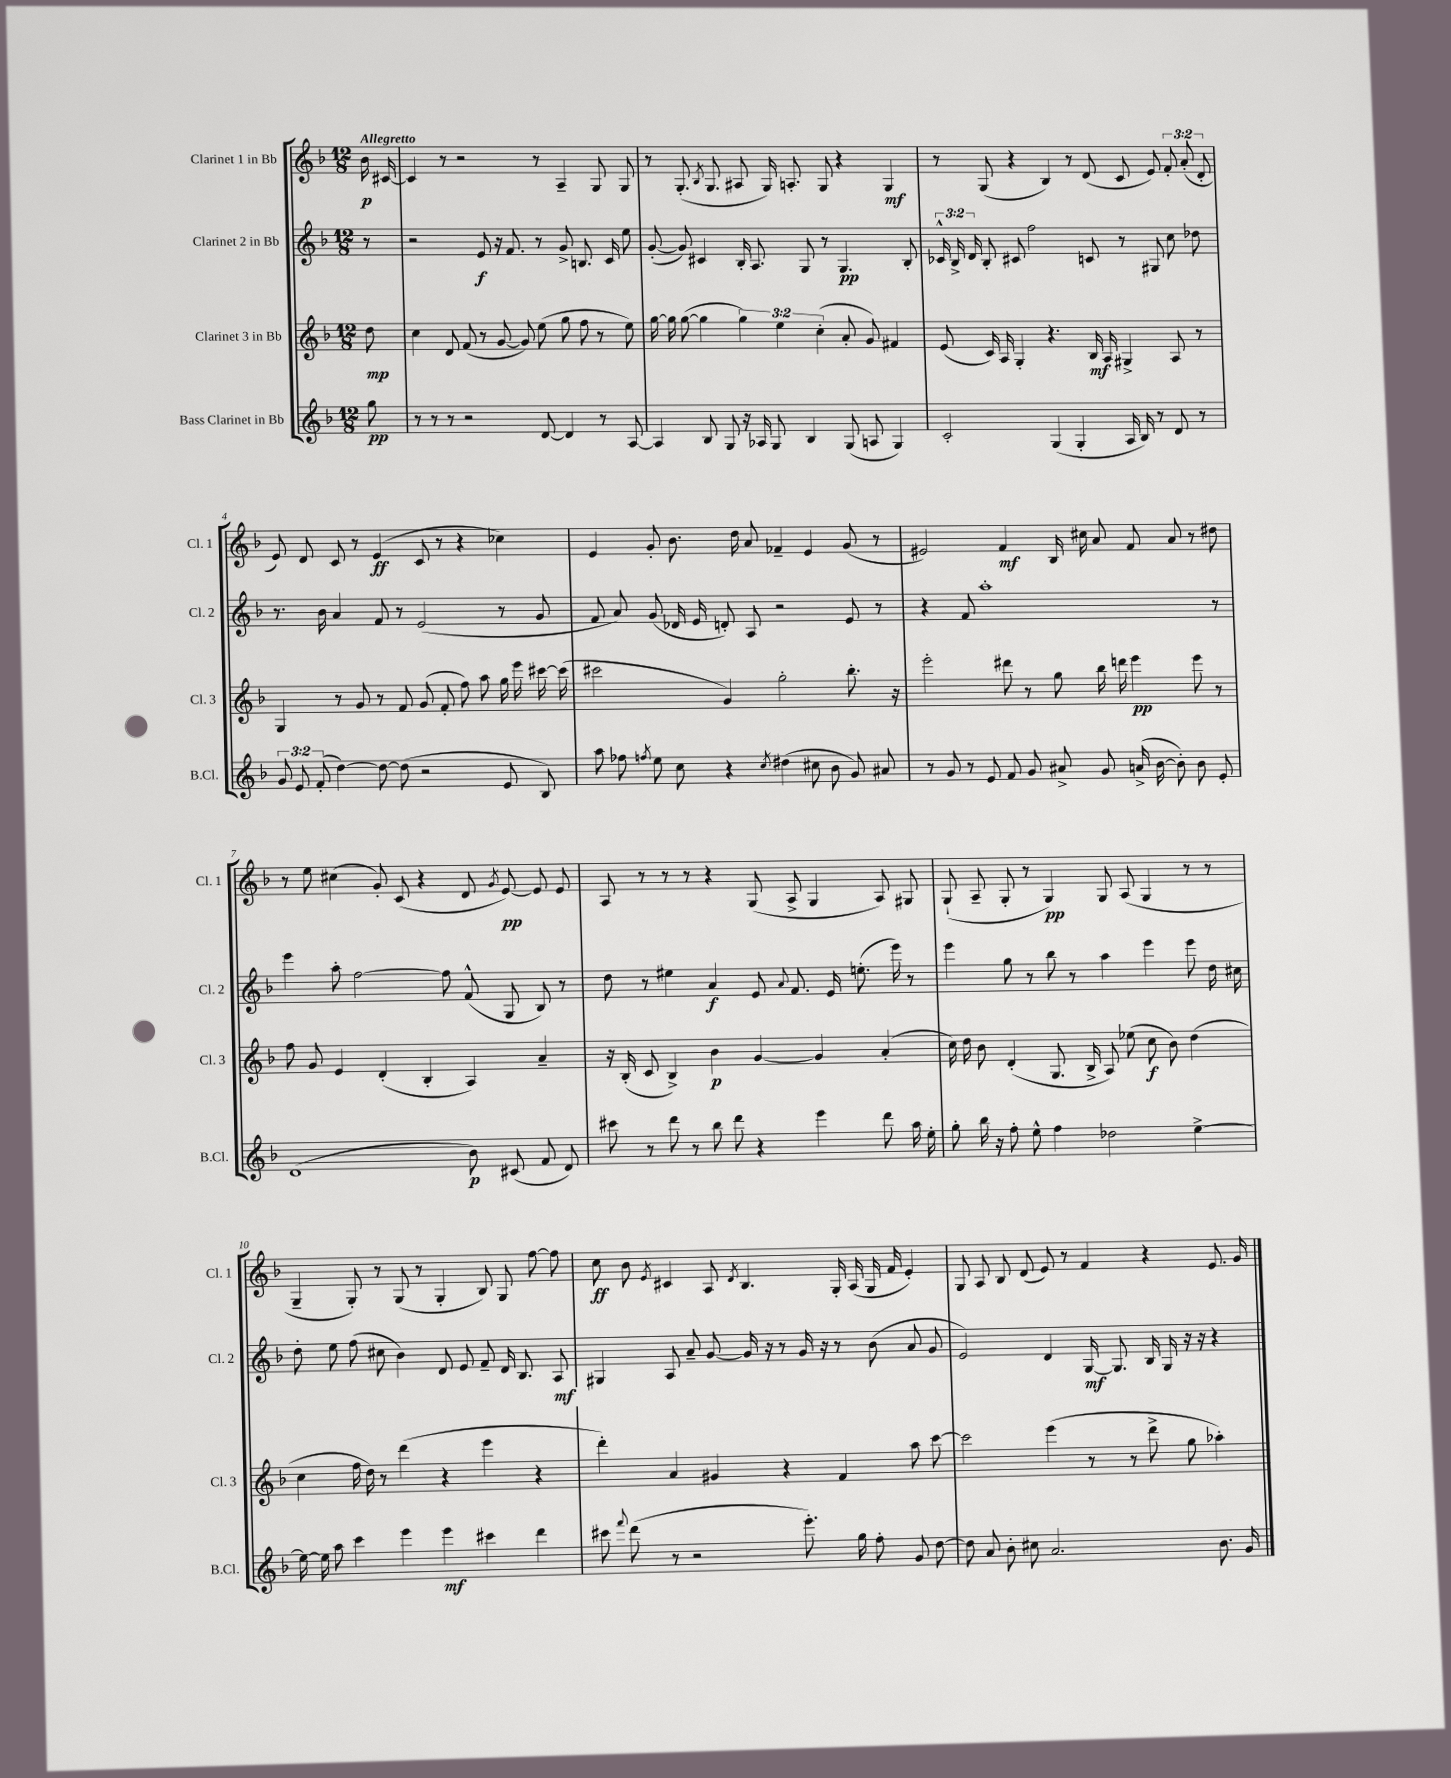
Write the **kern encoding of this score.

**kern	**kern	**kern	**kern
*staff4	*staff3	*staff2	*staff1
*clefG2	*clefG2	*clefG2	*clefG2
*k[b-]	*k[b-]	*k[b-]	*k[b-]
*M12/8	*M12/8	*M12/8	*M12/8
8gg	8dd	8r	16b-
.	.	.	[16c#
=	=	=	=
8r	4cc	2r	4c#]
8r	.	.	.
8r	8d	.	8r
2r	(8f	.	2r
.	8r	8e	.
.	[8g	16r	.
.	.	8.f	.
.	8g])	.	.
[8d	(8ee	8r	8r
4d]	8gg	8g^	4A~
.	8ff	8.B	.
8r	8r	.	8G
.	.	16c	.
[8A	8ee)	8ee	8G
=	=	=	=
4A]	[16gg	([8g'	8r
.	16gg]	.	.
.	([8gg	8g])	(8.G'
8B-	4gg]	4c#	.
.	.	.	8qB-
.	.	.	8.G
8G	.	.	.
16r	6gg)	16B-'	8A#
16A-	.	8.A	.
8G	.	.	16G)
.	6ee	.	.
.	.	.	8.A'
4B-	.	8G	.
.	(6cc'	.	.
.	.	8r	8G
(8G	8a'	4.G	4r
8A	8g)	.	.
4G)	4f#	.	4G
.	.	8B-'	.
=	=	=	=
2c'	(8e	24c-^^	8r
.	.	24B-^	.
.	.	24d	.
.	16c)	8B-'	(8G
.	16A	.	.
.	4G'	8c#	4r
.	.	2ff	.
(4G	4.r	.	4B-)
4G'	.	.	8r
.	16B-	8c	(8d
.	16A	.	.
16A	4G#^	8r	8c
16B-)	.	.	.
8r	.	8G#	8e)
8d	8A	8cc	12f'
.	.	.	(12a'
8r	8r	8dd-	.
.	.	.	12d'
=	=	=	=
12g	4G	8.r	8e)
12e	.	.	.
.	.	.	8d
(12f'	.	.	.
.	.	16b-	.
[4dd)	8r	4a	8c
.	8g	.	8r
8dd_	8r	8f	(4e
(8dd]	8f	8r	.
2r	(8g	(2e	8c
.	8f'	.	8r
.	8ff)	.	4r
.	8aa	.	.
8e	16gg	8r	4cc-)
.	16eee	.	.
8B-)	[16ccc#	8g	.
.	(16ccc#]	.	.
=	=	=	=
8aa	2ccc#	8f	4e
8ff-	.	8a)	.
8qff	.	.	.
8ee	.	(8g	8g'
8cc	.	16d-	8.b-
.	.	16e	.
4r	4g)	8d')	.
.	.	.	16dd
.	.	8A	8a
8qcc	.	.	.
(4dd#	2gg'	2r	4f-~
8cc#	.	.	4e
8b-	.	.	.
8g)	8.bb-'	8e	(8g
8a#	.	8r	8r
.	16r	.	.
=	=	=	=
8r	2eee'	4r	2e#)
8g	.	.	.
8r	.	8f	.
8e	.	1aa'	.
8f	8ddd#	.	4f
8g	8r	.	.
8a#^	8gg	.	16B-
.	.	.	16cc#
8g	16bb-	.	8a
.	16ddd	.	.
(16a^	4eee	.	8f
[16b-	.	.	.
8b-'])	.	.	8a
8b-	8eee	.	8r
8e'	8r	8r	8dd#
=	=	=	=
(1d	8ff	4eee	8r
.	8g	.	8ee
.	4e	8aa'	(4cc#
.	.	[2ff	.
.	(4d'	.	8g')
.	.	.	(8c
.	4B-'	.	4r
.	.	8ff]	.
8b-)	4A)	(8f^^	8d
.	.	.	8qg
(8c#	.	8G	[8e)
8f	4a~	8B-)	8e]
8d)	.	8r	8e
=	=	=	=
8ccc#	16r	8dd	8A
.	(16B-'	.	.
8r	8c	8r	8r
8ddd	4B-^)	4ee#	8r
8r	.	.	8r
8bb-	4b-	4a	4r
8ddd	.	.	.
4r	[4g	8e	(8G
.	.	8qqa	.
.	.	8.f	8A^
4eee	4g]	.	4G
.	.	16e	.
.	.	(8.ee'	.
8ddd	(4a'	.	8A)
.	.	16eee)	.
16aa	.	8r	8G#
16ee'	.	.	.
=	=	=	=
8gg'	16cc)	4eee	(8G`
.	16dd	.	.
16bb-	8b-	.	8A~
16r	.	.	.
8ff'	(4d'	8gg	8G'
8ee^^	.	8r	8r
4ff	8.G	8bb-	4G)
.	.	8r	.
.	16B-^	.	.
2dd-	8A)	4aa	8G
.	(8ee-	.	(8A
.	8cc	4eee	4G
.	8b-)	.	.
[4ee^	(4dd	8eee	8r
.	.	16dd	8r
.	.	16cc#	.
=	=	=	=
16ee_	4cc	8dd'	4G~
16ee]	.	.	.
8aa	.	8ee	.
4ccc	16ff	(8ff	8G')
.	16dd)	.	.
.	8r	8cc#	8r
4eee	(4ddd	4b-)	(8G
.	.	.	8r
4eee	4r	8d	4G'
.	.	8e	.
4ccc#	4eee	8f~	8B-)
.	.	16d	8G
.	.	8.B-	.
4ddd	4r	.	[8ff
.	.	8A	8ff]
=	=	=	=
8ccc#	4ddd')	4G#	8cc
8qqfff	.	.	.
(8ddd	.	.	8b-
.	.	.	8qe
8r	4a	8A	4c#
2r	.	8a~	.
.	4g#	[8g	8A
.	.	.	8qd
.	.	16g]	4.B-
.	.	16r	.
.	4r	8r	.
8.eee')	.	16g	.
.	.	16r	.
.	4f	8r	16G'
16gg	.	.	(16A
8ff'	.	(8b-	16G
.	.	.	16f
8g	8aa	8a	4e')
[8dd	[8ccc	8g	.
=	=	=	=
8dd]	2ccc]	2e)	8G
8a	.	.	8A
8b-'	.	.	8B-
8cc#	.	.	(8d
2.a	(4eee	4d	8e)
.	.	.	8r
.	8r	[16G	4f
.	.	8.G]	.
.	8r	.	.
.	8ddd^	16B-	4r
.	.	16G	.
.	8gg	16r	.
.	.	16r	.
8.b-	4aa-')	4r	8.e
16g	.	.	16g
==	==	==	==
*-	*-	*-	*-
